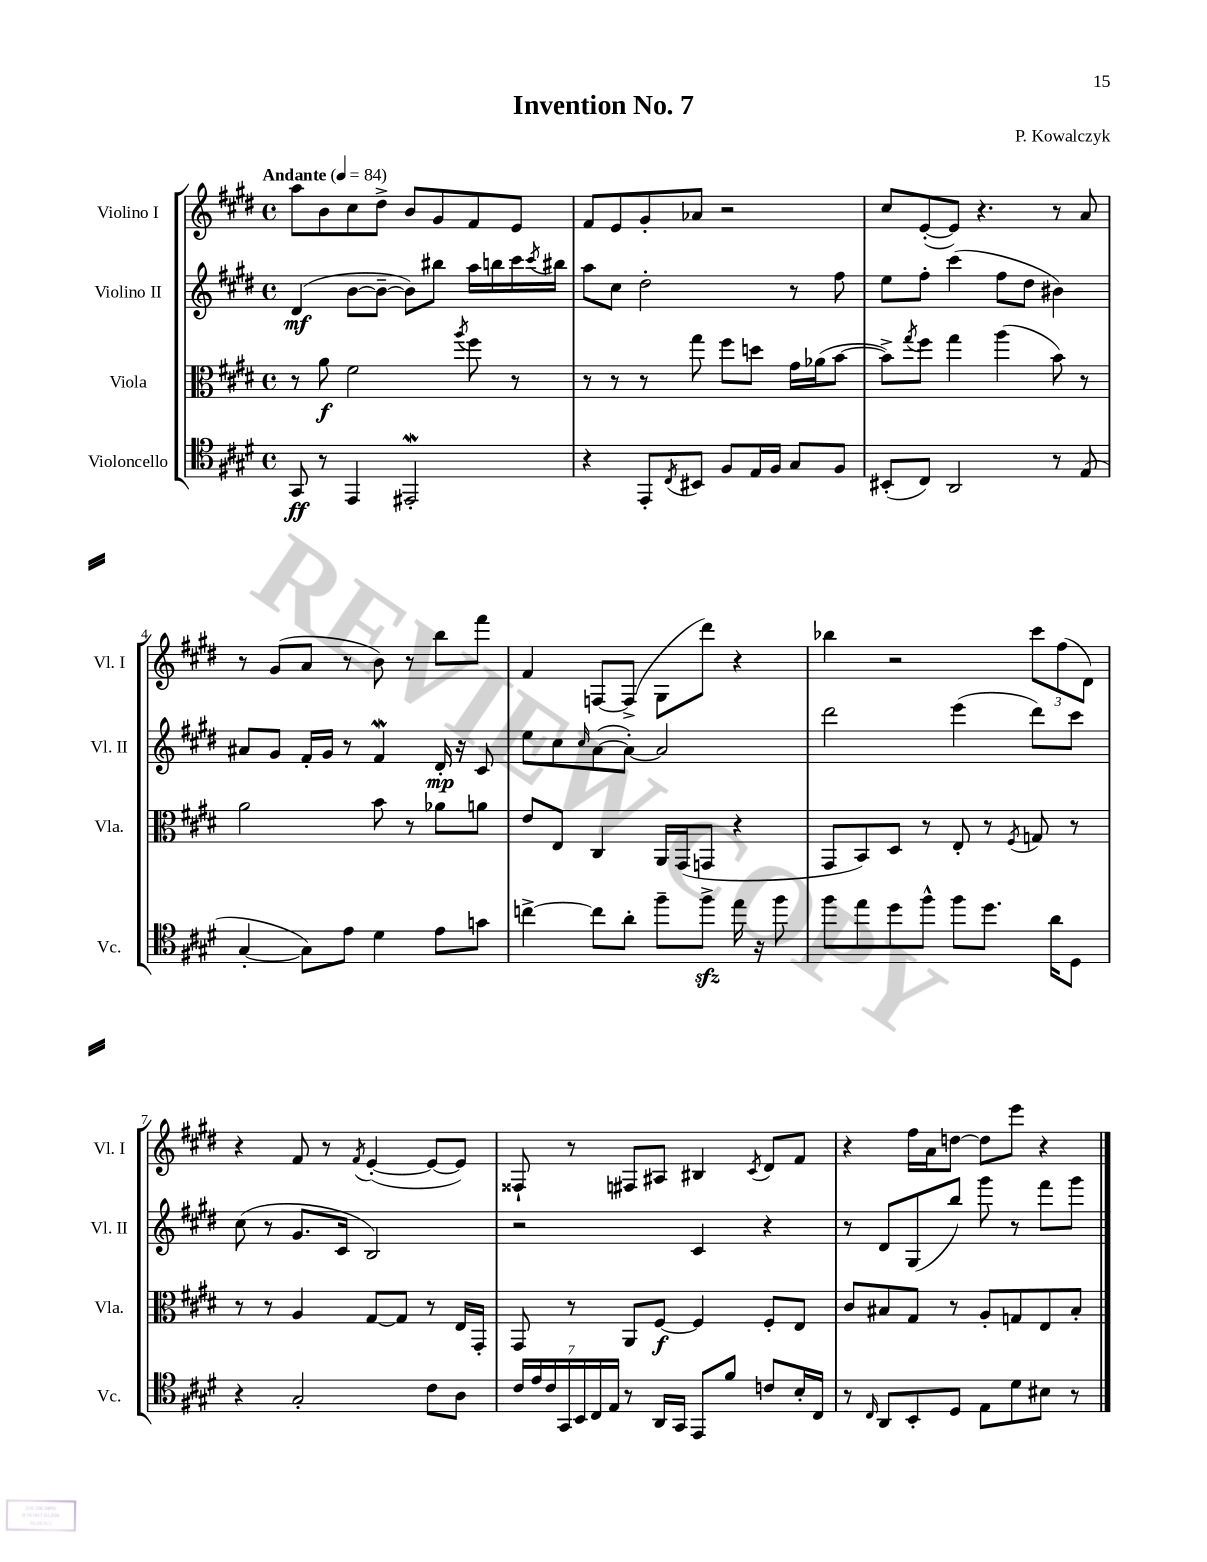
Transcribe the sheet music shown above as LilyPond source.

\header { title = "Invention No. 7" composer = "P. Kowalczyk" }
<<
\new StaffGroup <<
\new Staff = "s0" \with { instrumentName = "Violino I" shortInstrumentName = "Vl. I" } {
    \clef treble \key e \major \defaultTimeSignature \time 4/4 \tempo "Andante" 4 = 84
    a''8 b'8 cis''8 dis''8-> b'8 gis'8 fis'8 e'8 |
    fis'8 e'8 gis'8-. aes'8 r2 |
    cis''8 e'8~-.( e'8) r4. r8 a'8 |
    r8 gis'8( a'8 r8 b'8) r8 b''8 fis'''8 |
    fis'4 f8~ f8->( gis8 dis'''8) r4 |
    bes''4 r2 \tuplet 3/2 { cis'''8 fis''8( dis'8) } |
    r4 fis'8 r8 \acciaccatura { fis'8 } e'4~-.( e'8~ e'8) |
    fisis8-! r8 fis8 ais8 bis4 \acciaccatura { cis'8 } dis'8 fis'8 |
    r4 fis''16 a'16 d''8~ d''8 e'''8 r4 \bar "|." |
}
\new Staff = "s1" \with { instrumentName = "Violino II" shortInstrumentName = "Vl. II" } {
    \clef treble \key e \major \defaultTimeSignature \time 4/4
    dis'4\mf( b'8~ b'8~-- b'8) bis''8 a''16 b''16 cis'''16 \acciaccatura { cis'''8 } bis''16 |
    a''8 cis''8 dis''2-. r8 fis''8 |
    e''8 fis''8-. cis'''4( fis''8 dis''8 bis'4) |
    ais'8 gis'8 fis'16-. gis'16 r8 fis'4\mordent dis'16-.\mp r16 cis'8 |
    e''8 cis''8 \grace { cis''16 } a'8~( a'8~-.) a'2 |
    dis'''2 e'''4( dis'''8) cis'''8 |
    cis''8( r8 gis'8. cis'16 b2) |
    r2 cis'4 r4 |
    r8 dis'8 gis8( b''8) gis'''8 r8 fis'''8 gis'''8 \bar "|." |
}
\new Staff = "s2" \with { instrumentName = "Viola" shortInstrumentName = "Vla." } {
    \clef alto \key e \major \defaultTimeSignature \time 4/4
    r8 a'8\f fis'2 \acciaccatura { a''8 } fis''8 r8 |
    r8 r8 r8 gis''8 fis''8 d''8 gis'16 aes'16( b'8~ |
    b'8->) \acciaccatura { gis''8 } fis''8 gis''4 a''4( b'8) r8 |
    a'2 b'8 r8 aes'8 a'8 |
    e'8 e8 cis4 a,16 gis,16( g,8 r4 |
    gis,8 b,8) dis8 r8 e8-. r8 \acciaccatura { fis8 } g8 r8 |
    r8 r8 a4 gis8~ gis8 r8 e16 gis,16-. |
    gis,8 r8 a,8 fis8~\f fis4 fis8-. e8 |
    cis'8 bis8 gis8 r8 a8-. g8 e8 bis8-. \bar "|." |
}
\new Staff = "s3" \with { instrumentName = "Violoncello" shortInstrumentName = "Vc." } {
    \clef tenor \key e \major \defaultTimeSignature \time 4/4
    gis,8\ff r8 e,4 eis,2-.\mordent |
    r4 e,8-. \acciaccatura { cis8 } bis,8 fis8 e16 fis16 gis8 fis8 |
    bis,8-.( cis8) a,2 r8 e8( |
    gis4~-. gis8) e'8 dis'4 e'8 g'8 |
    c''4~-> c''8 a'8-. fis''8-- fis''8->\sfz e''16 r16 fis''8 |
    fis''8 e''8 dis''8 fis''8-^ fis''8 dis''8. a'16 dis8 |
    r4 gis2-. cis'8 a8 |
    \tuplet 7/4 { cis'16 e'16 cis'16 gis,16 b,16 cis16 e16 } r8 a,16 gis,16 e,8 fis'8 c'8 b16-. cis16 |
    r8 \grace { cis16 } a,8 b,8-. dis8 e8 dis'8 bis8 r8 \bar "|." |
}
>>
>>
